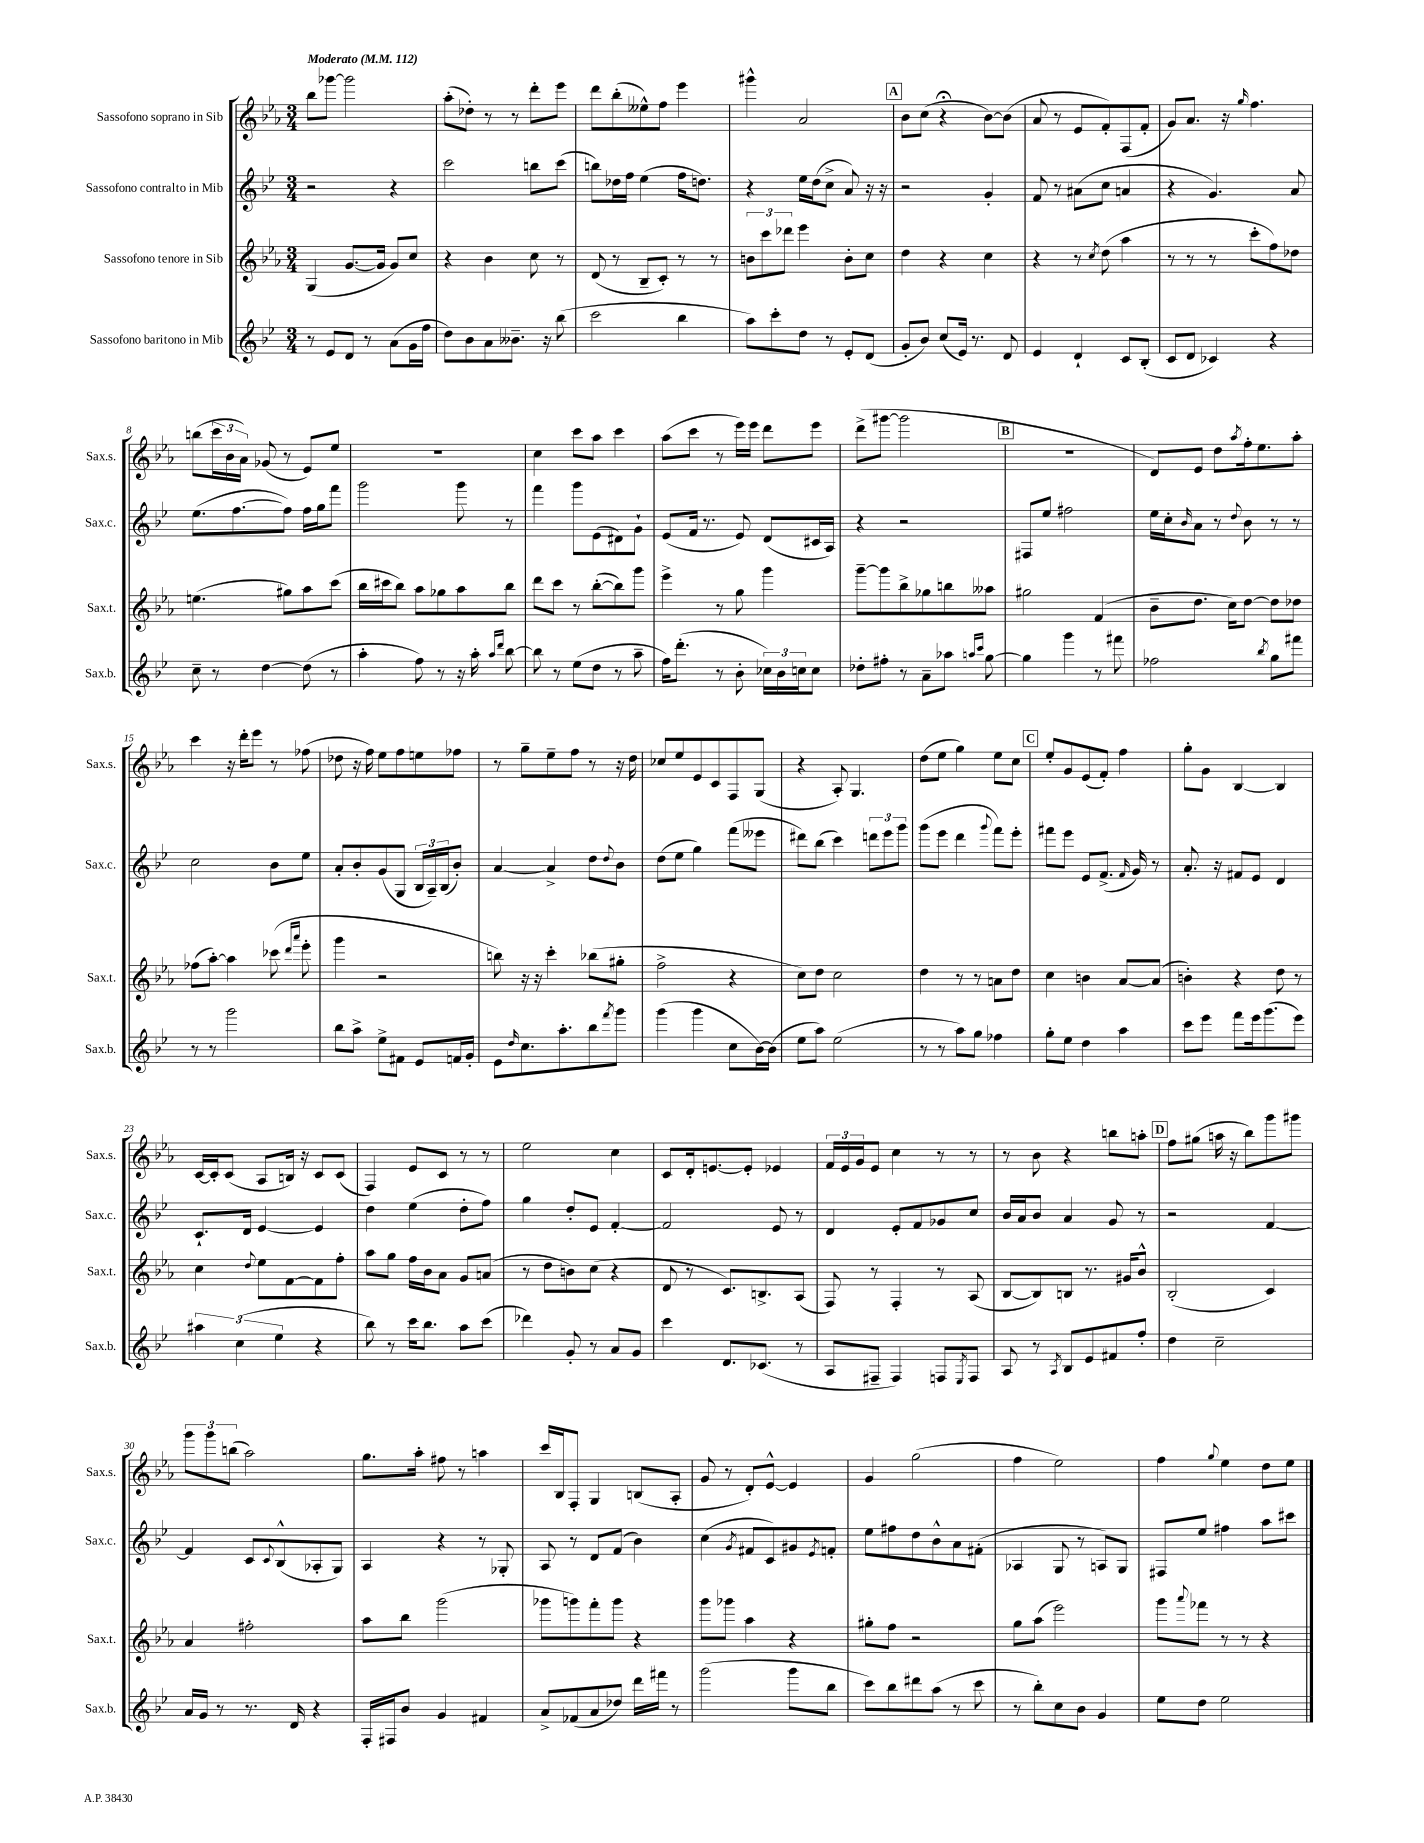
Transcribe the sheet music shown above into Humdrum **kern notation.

**kern	**kern	**kern	**kern
*staff4	*staff3	*staff2	*staff1
*clefG2	*clefG2	*clefG2	*clefG2
*k[b-e-]	*k[b-e-a-]	*k[b-e-]	*k[b-e-a-]
*M3/4	*M3/4	*M3/4	*M3/4
*MM112	*MM112	*MM112	*MM112
8r	(4G/	2r	8bb-\L
8e-/L	.	.	[8ggg-\J
8d/J	[8.g/L	.	2ggg-\]
8r	.	.	.
.	16g/]Jk	.	.
(8a\L	8g/L)	4r	.
16g\L	8cc/J	.	.
16ff\JJ	.	.	.
=	=	=	=
8dd\L)	4r	2ccc\	(8aa-'\L
8b-\	.	.	8dd-'\J)
8a\	4b-\	.	8r
8.b--~\J	.	.	8r
.	8cc\	8bb\L	8ddd'\L
16r	.	.	.
(8bb-\	8r	(8ccc\J	8eee-\J
=	=	=	=
2ccc\	(8d/	8bb\L)	8ddd\L
.	8r	16dd-\L	(8bb-'\
.	.	16ff\JJ	.
.	8B-~/L	(4ee-\	8ee--^^\)
.	8c'/J)	.	8ff\J
4bb-\	8r	16ff\LK	4eee-\
.	.	8.dd\J)	.
.	8r	.	.
=	=	=	=
8aa\L)	12b\L	4r	4ggg#^^\
.	12ccc\	.	.
8ccc'\	.	.	.
.	12ddd-\J	.	.
8dd\J	4eee-\	16ee-\LL	2a-/
.	.	(16dd\J	.
8r	.	8cc^\J	.
8e-'/L	8b'\L	8a/)	.
(8d/J	8cc\J	16r	.
.	.	16r	.
=	=	=	=
8g'/L	4dd\	2r	8b-\L
8b-/J)	.	.	(8cc\J
(8cc/L	4r	.	4r;
16e-/Jk)	.	.	.
8.r	.	.	.
.	4cc\	4g'/	[8b-\L)
8d/	.	.	(8b-\]J
=	=	=	=
4e-/	4r	8f/	8a-/
.	.	8r	8r
4d`/	8r	(8a#\L	8e-/L
.	8qcc/	.	.
.	(8dd\	8cc\J	8f'/)
8c/L	4aa-\	4a/	(8F/
(8B-'/J	.	.	8f'/J
=	=	=	=
8c/L	8r	4r	8g/L)
8d/J	8r	.	8.a-/J
4c-/)	8r	4.g/)	.
.	.	.	16r
.	.	.	16qqgg/
.	8ccc'\L	.	4.ff\
4r	8ff\)	.	.
.	8dd-\J	8a/	.
=	=	=	=
8cc~\	(4.ee\	(8.ee-\L	(8bb\L
8r	.	.	24ccc\L
.	.	.	24b-\
.	.	[8.ff\	.
.	.	.	24a-\JJ)
[4dd\	.	.	(8g-/
.	8gg#\L)	8ff\]J)	8r
(8dd\]	8aa-\	16ff\LL	8e-/L)
.	.	16gg\J	.
8r	(8ccc\J	8fff\J	8ee-/J
=	=	=	=
4aa'\	16bb-\LL	2ggg\	2.r
.	16ccc#\J	.	.
.	8bb-\J)	.	.
8ff\)	8aa-\L	.	.
8r	8gg-\	.	.
16r	8aa-\	8ggg\	.
16aa'\	.	.	.
16qqaa/LL	.	.	.
16qqddd/JJ	.	.	.
[8bb-\	8bb-\J	8r	.
=	=	=	=
8bb-\]	8ddd\L	4fff\	4cc\
8r	8ccc\J	.	.
(8ee-\L	8r	8ggg\L	8ccc\L
8dd\J	([8bb-'\L	(8e-\	8aa-\J
8r	8bb-\])	8d#\)	4ccc\
8aa~\	8ggg\J	8g`\J	.
=	=	=	=
16ff\LK)	4eee-^\	(8e-/L	(8aa-\L
(8.ddd'\J	.	.	.
.	.	16f/Jk	8ccc\J
.	.	8.r	.
8r	8r	.	8r
8b-'\	8gg\	8e-/)	16eee-\LL)
.	.	.	16eee-\JJ
24cc-\LL)	4ggg\	(8d/L	8ddd\L
24b-\	.	.	.
24cc\J	.	.	.
8cc\J	.	16c#/L	8eee-\J
.	.	16A/JJ)	.
=	=	=	=
8dd-'\L	[8ggg~\L	4r	(8ddd^\L
8ff#'\J	8ggg\]	.	[8ggg#\J
8r	8bb-^\	2r	2ggg#\]
8a~\L	8gg-\	.	.
8aa-\J	8bb\	.	.
16qqaa/LL	.	.	.
16qqccc/JJ	.	.	.
[8gg\	8aa--\J	.	.
=	=	=	=
4gg\]	2gg#\	8F#/L	2.r
.	.	8ee-/J	.
4ggg\	.	2ff#\	.
8r	(4f/	.	.
8fff#\	.	.	.
=	=	=	=
2ff-\	8b-~\L	16ee-\LL	8d/L)
.	.	16cc'\J	.
.	.	16qqb-/	.
.	8.dd\J	8a\J	8e-/J
.	.	8r	8dd\L
.	16cc\LK)	.	.
.	.	8qqdd/	8qaa-/
.	[8dd\J	8b-\	16ff'\k
.	.	.	8.ee-\
8qbb-/	.	.	.
8gg\L	8dd\]L	8r	.
8fff#\J	8dd-\J	8r	8aa-'\J
=	=	=	=
8r	(8ff-\L	2cc\	4ccc\
8r	[8aa-'\J)	.	.
2ggg\	4aa-\]	.	16r
.	.	.	16ddd'\LK
.	.	.	8eee-\J
.	(8ccc-\	8b-\L	8r
.	16qqddd/LL	.	.
.	16qqaaa-/JJ	.	.
.	8eee-'\	8ee-\J	(8ff-\
=	=	=	=
8bb-\L	4ggg\	8a'/L	8dd-\
8aa^\J	.	8b-'/	16r
.	.	.	16ff\)
8ee-^\L	2r	(8g/	8ee-\L
8f#\J	.	8G/J	8ff\
8e-/L	.	24B-/LL	8ee\
.	.	24A~/)	.
.	.	(24B-/J	.
16f/L	.	8b-'/J)	8ff-\J
16g'/JJ	.	.	.
=	=	=	=
8e-\L	8bb\)	[4a/	8r
16qqdd/	.	.	.
8.cc\	16r	.	8gg~\L
.	16r	.	.
.	4ccc'\	4a^/]	8ee-~\
8.aa'\	.	.	.
.	.	.	8ff\J
8bb-\	(8bb-\L	8dd\L	8r
8qfff/	.	8qqdd/	.
8ggg\J	8gg#'\J	8b-\J	16r
.	.	.	16dd\
=	=	=	=
(4ggg\	2ff^\	(8dd\L	8cc-/L
.	.	8ee-\J	8ee-/
4ggg\	.	4gg\)	8e-/
.	.	.	8c/
8cc\L	4r	(8fff\L	8F/
[16b-\L)	.	8eee--\J	(8G/J
(16b-\]JJ	.	.	.
=	=	=	=
8ee-\L	8cc\L)	8ddd#\L)	4r
8aa\J)	8dd\J	(8bb-\J	.
(2ee-\	2cc\	4ccc\)	8A-'/)
.	.	.	4.G/
.	.	12ddd\L	.
.	.	12eee-\	.
.	.	12ggg\J	.
=	=	=	=
8r	4dd\	(8ggg\L	(8dd\L
8r	.	8eee-\J	8ee-\J
8aa\L)	8r	4ddd\	4gg\)
8gg\J	8r	.	.
.	.	8qqggg/	.
4ff-\	8a\L	8fff\L)	8ee-\L
.	8dd\J	8eee-'\J	8cc\J
=	=	=	=
8gg'\L	4cc\	8fff#\L	8ee-'/L
8ee-\J	.	8eee-\J	8g/
4dd\	4b\	8e-/L	(8e-/
.	.	(8.f^/J	8f'/J)
4aa\	[8a-/L	.	4ff\
.	.	16qqf/	.
.	.	16g/)	.
.	(8a-/]J	8r	.
=	=	=	=
8ccc\L	4b'\)	8.a'/	8gg'\L
8eee-\J	.	.	8g\J
.	.	16r	.
8fff\L	4r	8f#/L	[4B-/
16eee-\k	.	8e-/J	.
(8.ggg\	.	.	.
.	8dd\	4d/	4B-/]
8eee-\J)	8r	.	.
=	=	=	=
6aa#\	4cc\	8.c`/L	[16c/LL
.	.	.	16c'/]J
.	.	.	(8c/J
(6cc\	.	.	.
.	.	16d/Jk	.
.	8qqdd/	.	.
.	8ee-\L	[4e-/	8A-/L
6ee-\	.	.	.
.	[8f\	.	16B/Jk)
.	.	.	16r
4r	8f\]	4e-/]	8c/L
.	8ff'\J	.	(8c/J
=	=	=	=
8bb-\)	8aa-\L	4dd\	4F/)
8r	8gg\J	.	.
16ccc\LK	16ff\LL	(4ee-\	8e-/L
8.bb-\J	16b-\J	.	.
.	8a-\J	.	8c/J
8aa\L	8g/L	8dd'\L	8r
(8ccc\J	(8a/J	8ff\J)	8r
=	=	=	=
4ddd-\)	8r	4gg\	2ee-\
.	8dd\L	.	.
8g'/	8b\)	8dd'/L	.
8r	(8cc\J	8e-/J	.
8a/L	4r	[4f'/	4cc\
8g/J	.	.	.
=	=	=	=
4ccc\	8d/	2f/]	8c/L
.	8r	.	16d'/k
.	.	.	[8.e/
8.d/L	8.c/L)	.	.
.	.	.	8e'/]J
(8.c-/J	8.B^/	.	.
.	.	8e-/	4e-/
8r	(8A-/J	8r	.
=	=	=	=
8A/L	8F/)	4d/	24f/LL
.	.	.	24e-/
.	.	.	24g/J
8F#~/J	8r	.	8e-/J
4F#/)	4F'/	8e-'/L	4cc\
.	.	8f/	.
8F/L	8r	8g-/	8r
8qE-/	.	.	.
8F/J	(8A-/	8cc/J	8r
=	=	=	=
8A/	[8B-/L	16b-/LL	8r
.	.	16a/J	.
8r	8B-/])	8b-/J	8b-\
8qA/	.	.	.
8B-/L	8B/J	4a/	4r
8e-/	8.r	.	.
8f#/	.	8g/	8bb\L
.	16g#/LK	.	.
8ff'/J	8b-^^/J	8r	8aa'\J
=	=	=	=
4dd\	(2B-'/	2r	8ff\L
.	.	.	(8gg#\J
2cc~\	.	.	16aa\
.	.	.	16r
.	.	.	8bb-\L)
.	4c/)	[4f/	8ggg\
.	.	.	8ggg#\J
=	=	=	=
16a/LL	4a-/	4f/]	12ggg\L
16g/JJ	.	.	.
.	.	.	12ggg\
8r	.	.	.
.	.	.	(12bb\J
8.r	2ff#'\	8c/L	2aa-\)
.	.	8qqc/	.
.	.	(8B-^^/	.
16d/	.	.	.
4r	.	8A-'/	.
.	.	8G/J)	.
=	=	=	=
16F'/LL	8aa-\L	4A/	8.gg\L
16F#/J	.	.	.
8b-/J	8bb-\J	.	.
.	.	.	16aa-'\Jk
4g/	(2ggg\	4r	8ff#\
.	.	.	8r
4f#/	.	8r	4aa\
.	.	8G-'/	.
=	=	=	=
8a^/L	8ggg-\L	8A/	16ccc/LL
.	.	.	16B-/J
(8f-/	8ggg\)	8r	8F'/J
8a/	8fff'\	8d/L	4G/
8dd-/J)	8ggg\J	(8f/J	.
16ddd\LL	4r	4b-\)	(8B/L
16fff#\JJ	.	.	.
8r	.	.	8A-'/J
=	=	=	=
(2ggg\	8ggg\L	(4cc\	8g/
.	8ggg-\J	.	8r
.	.	8qg/	.
.	4aa-\	8f#/L	8d'/L)
.	.	8c/)	[8e-^^/J
8ggg\L	4r	8g#/	4e-/]
.	.	8qe-/	.
8bb-\J	.	8f'/J	.
=	=	=	=
8ccc\L)	8gg#'\L	8ee-\L	4g/
8bb-\	8ff\J	8ff#\	.
8ddd#\	2r	8dd\	(2gg\
(8aa\J	.	8b-^^\	.
8r	.	8a\	.
8ccc\	.	(8f#'\J	.
=	=	=	=
8r	8gg\L	4A-/	4ff\
8bb-'\L)	(8aa-\J	.	.
8cc\	2eee-\)	8G/	2ee-\)
8b-\J	.	8r	.
4g/	.	8A/L)	.
.	.	8G/J	.
=	=	=	=
8ee-\L	8ggg\L	8F#/L	4ff\
.	8qqaaa-/	.	.
8dd\J	8fff-\J	8ee-/J	.
.	.	.	8qqgg/
2ee-\	8r	4ff#\	4ee-\
.	8r	.	.
.	4r	8aa\L	8dd\L
.	.	8ccc#\J	8ee-\J
==	==	==	==
*-	*-	*-	*-
